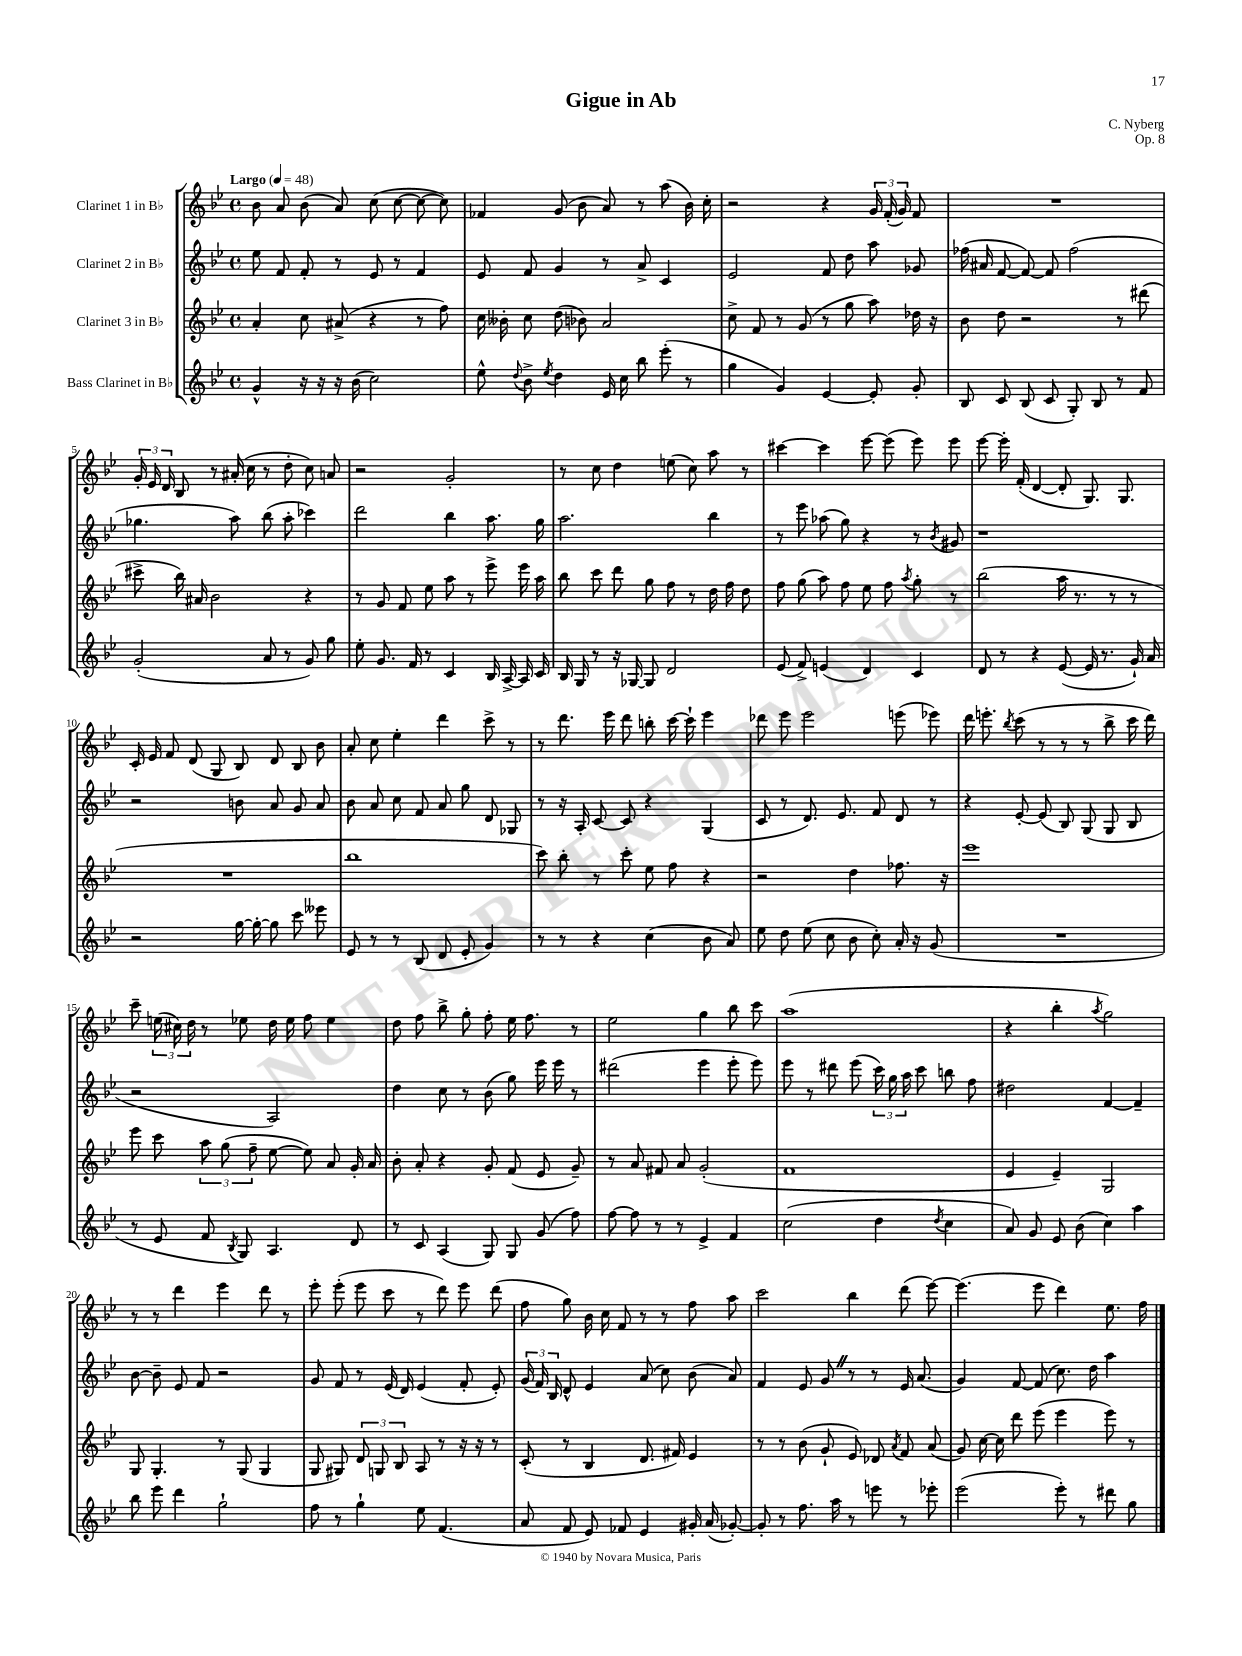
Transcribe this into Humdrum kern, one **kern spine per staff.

**kern	**kern	**kern	**kern
*staff4	*staff3	*staff2	*staff1
*clefG2	*clefG2	*clefG2	*clefG2
*k[b-e-]	*k[b-e-]	*k[b-e-]	*k[b-e-]
*M4/4	*M4/4	*M4/4	*M4/4
*met(c)	*met(c)	*met(c)	*met(c)
*MM48	*MM48	*MM48	*MM48
4g^^	4a'	8ee-	8b-
.	.	8f	8a
16r	8cc	8f'	(8b-
16r	.	.	.
16r	(8a#^	8r	8a)
(16b-	.	.	.
2cc)	4r	8e-	(8cc
.	.	8r	[8cc
.	8r	4f	8cc_
.	8ff)	.	8cc])
=	=	=	=
8ee-^^	16cc	8e-	4f-
.	16b--'	.	.
8qqdd	.	.	.
8b-^	8cc	8f	.
8qee-	.	.	.
4dd	(8dd	4g	(8g
.	8b-)	.	8b-
16e-	2a	8r	8a)
16cc	.	.	.
8bb-	.	8a^	8r
(8eee-'	.	4c	(8aa
8r	.	.	16b-)
.	.	.	16cc'
=	=	=	=
4gg	8cc^	2e-	2r
.	8f	.	.
4g)	8r	.	.
.	(8g	.	.
[4e-	8r	8f	4r
.	8gg	8dd	.
8e-']	8aa)	8aa	24g
.	.	.	(24f'
.	.	.	24g)
8g'	16dd-	8g-	8f
.	16r	.	.
=	=	=	=
8B-	8b-	(16ff-	1r
.	.	16a#	.
8c	8dd	[8f	.
(8B-	2r	8f_)	.
8c	.	8f]	.
8G')	.	(2ff-	.
8B-	.	.	.
8r	8r	.	.
8f	(8ddd#	.	.
=	=	=	=
(2g'	8ccc#^	4.gg-	24g'
.	.	.	24e-
.	.	.	24d
.	16bb-)	.	8B-
.	16a#	.	.
.	2b-	.	8r
.	.	8aa)	(16a#'
.	.	.	16cc
8a	.	(8bb-	8r
8r	.	8aa'	8dd'
8g)	4r	4ccc-)	8cc)
8gg	.	.	8a
=	=	=	=
8ee-'	8r	2ddd	2r
8.g	8g	.	.
.	8f	.	.
16f	.	.	.
8r	8ee-	.	.
4c	8aa	4bb-	2g'
.	8r	.	.
16B-	8eee-^	8.aa	.
[16A^	.	.	.
16A]	16eee-	.	.
16c	16aa	16gg	.
=	=	=	=
16B-	8bb-	2.aa	8r
16G	.	.	.
8r	8ccc	.	8cc
16r	8ddd	.	4dd
[16G-	.	.	.
8G-]	8gg	.	.
2d	8ff	.	(8ee
.	8r	.	8cc)
.	16dd	4bb-	8aa
.	16ff	.	.
.	8dd	.	8r
=	=	=	=
(8e-	8ff	8r	[4ccc#
8f^)	(8gg	8eee-	.
(4e	8aa)	(8aa-	4ccc#]
.	8ff	8gg)	.
4d)	8ee-	4r	[8eee-
.	8ff	.	(8eee-]
.	8qaa	.	.
4c	8gg'	8r	8eee-)
.	.	8qb-	.
.	8r	8g#	8eee-
=	=	=	=
8d	(2bb-	1r	[8eee-
8r	.	.	16eee-']
.	.	.	(16f'
4r	.	.	[4d
([8e-	16aa	.	8d']
.	8.r	.	.
16e-]	.	.	8.G)
8.r	.	.	.
.	8r	.	.
.	.	.	8.G
16g`)	8r	.	.
16a	.	.	.
=	=	=	=
2r	1r	2r	16c'
.	.	.	16e-
.	.	.	8f
.	.	.	(8d
.	.	.	8G
[16gg	.	8b	8B-)
16gg'_	.	.	.
8gg]	.	8a	8d
8ccc	.	8g	8B-
8eee--	.	8a	8b-
=	=	=	=
8e-	1bb-	8b-	8a'
8r	.	8a	8cc
8r	.	8cc	4ee-'
(8B-	.	8f	.
8d	.	8a	4ddd
8e-'	.	8gg	.
4g)	.	8d	8ccc^
.	.	8G-	8r
=	=	=	=
8r	8ccc)	8r	8r
8r	8bb-'	16r	8.ddd
.	.	16A'	.
4r	8r	[8c	.
.	.	.	16eee-
.	8ccc'	8c]	8ddd
(4cc	8ee-	4r	8bb'
.	8ff	.	[16ccc
.	.	.	16ccc`]
8b-	4r	(4G	4eee-
8a)	.	.	.
=	=	=	=
8ee-	2r	8c	8ddd-
8dd	.	8r	8eee-
(8ee-	.	8.d)	2eee-
8cc	.	.	.
.	.	8.e-	.
8b-	4dd	.	.
8cc')	.	8f	.
16a'	8.ff-	8d	(8eee
16r	.	.	.
(8g	.	8r	8eee-)
.	16r	.	.
=	=	=	=
1r	1eee-	4r	16ddd
.	.	.	8.eee'
.	.	.	8qbb-
.	.	[8e-'	(8ccc
.	.	(8e-]	8r
.	.	8B-)	8r
.	.	(8G	8r
.	.	8G	8bb-^
.	.	8B-	16ccc
.	.	.	16ddd)
=	=	=	=
8r	8eee-	2r	8ccc~
8e-	8ccc	.	(24ee
.	.	.	24cc#)
.	.	.	24dd
8f	12aa	.	8r
.	(12gg	.	.
8qB-	.	.	.
8G)	.	.	8ee-
.	12ff~	.	.
4.A	[8ee-	2A)	16dd
.	.	.	16ee-
.	8ee-])	.	8ff
.	8a	.	4ee-
8d	16g'	.	.
.	16a	.	.
=	=	=	=
8r	8b-'	4dd	8dd
8c	8a'	.	8ff
(4A	4r	8cc	8bb-^
.	.	8r	8gg'
8G)	8g'	(8b-	8ff'
8G	(8f	8gg)	16ee-
.	.	.	8.ff
(8g	8e-	16eee-	.
.	.	16eee-	.
8ff)	8g~)	8r	8r
=	=	=	=
[8ff	8r	(2ddd#	2ee-
8ff]	8a	.	.
8r	8f#	.	.
8r	8a	.	.
4e-^	(2g'	4eee-	4gg
4f	.	8eee-'	8bb-
.	.	8eee-)	8ccc
=	=	=	=
(2cc	1f	8eee-	(1aa
.	.	8r	.
.	.	8ddd#	.
.	.	(8eee-	.
4dd	.	24ccc)	.
.	.	24gg	.
.	.	24aa	.
.	.	8ccc	.
8qdd	.	.	.
4cc	.	8bb	.
.	.	8ff	.
=	=	=	=
8a)	4e-	2dd#	4r
8g	.	.	.
8e-	4e-~)	.	4bb-'
(8b-	.	.	.
.	.	.	8qaa
4cc)	2G	[4f	2gg)
4aa	.	4f~]	.
=	=	=	=
8bb-	8G	[8b-	8r
8eee-	4.G'	8b-~]	8r
4ddd	.	8e-	4ddd
.	.	8f	.
2gg`	8r	2r	4eee-
.	(8G	.	.
.	4G	.	8ddd
.	.	.	8r
=	=	=	=
8ff	8G	8g	8eee-'
8r	8G#)	8f	(8eee-'
4gg`	12d	8r	8eee-
.	12G	.	.
.	.	(16e-	8ccc
.	12B-	.	.
.	.	16d)	.
8ee-	8A	(4e-	8r
(4.f	8r	.	8ddd)
.	16r	8f'	8eee-
.	16r	.	.
.	8r	8e-')	(8ddd
=	=	=	=
8a	(8c'	(24g	8ff
.	.	24f)	.
.	.	24B-	.
8f	8r	8d^^	8gg)
8e-)	4B-	4e-	16b-
.	.	.	16cc
8f-	.	.	8f
4e-	8.d	(8a	8r
.	.	8cc)	8r
.	16f#)	.	.
16g#'	4e-	(8b-	8ff
(16a	.	.	.
[8g-')	.	8a)	8aa
=	=	=	=
8g-']	8r	4f	2ccc
8r	8r	.	.
8.ff	(8b-	8e-	.
.	8g`	8g	.
16aa	.	.	.
8r	8e-)	8r	4bb-
8eee	8d-	8r	.
.	8qa	.	.
8r	8f	16e-	(8ddd
.	.	(8.a	.
8eee-'	(8a	.	[8eee-)
=	=	=	=
(2eee-	8g)	4g)	(4.eee-]
.	[16cc	.	.
.	16cc]	.	.
.	8ddd	[8f	.
.	(8eee-	(8f]	8eee-
8eee-')	4eee-	8.cc)	4ddd)
8r	.	.	.
.	.	16dd	.
8ddd#	8eee-)	4aa	8.ee-
8gg	8r	.	.
.	.	.	16ff
==	==	==	==
*-	*-	*-	*-
